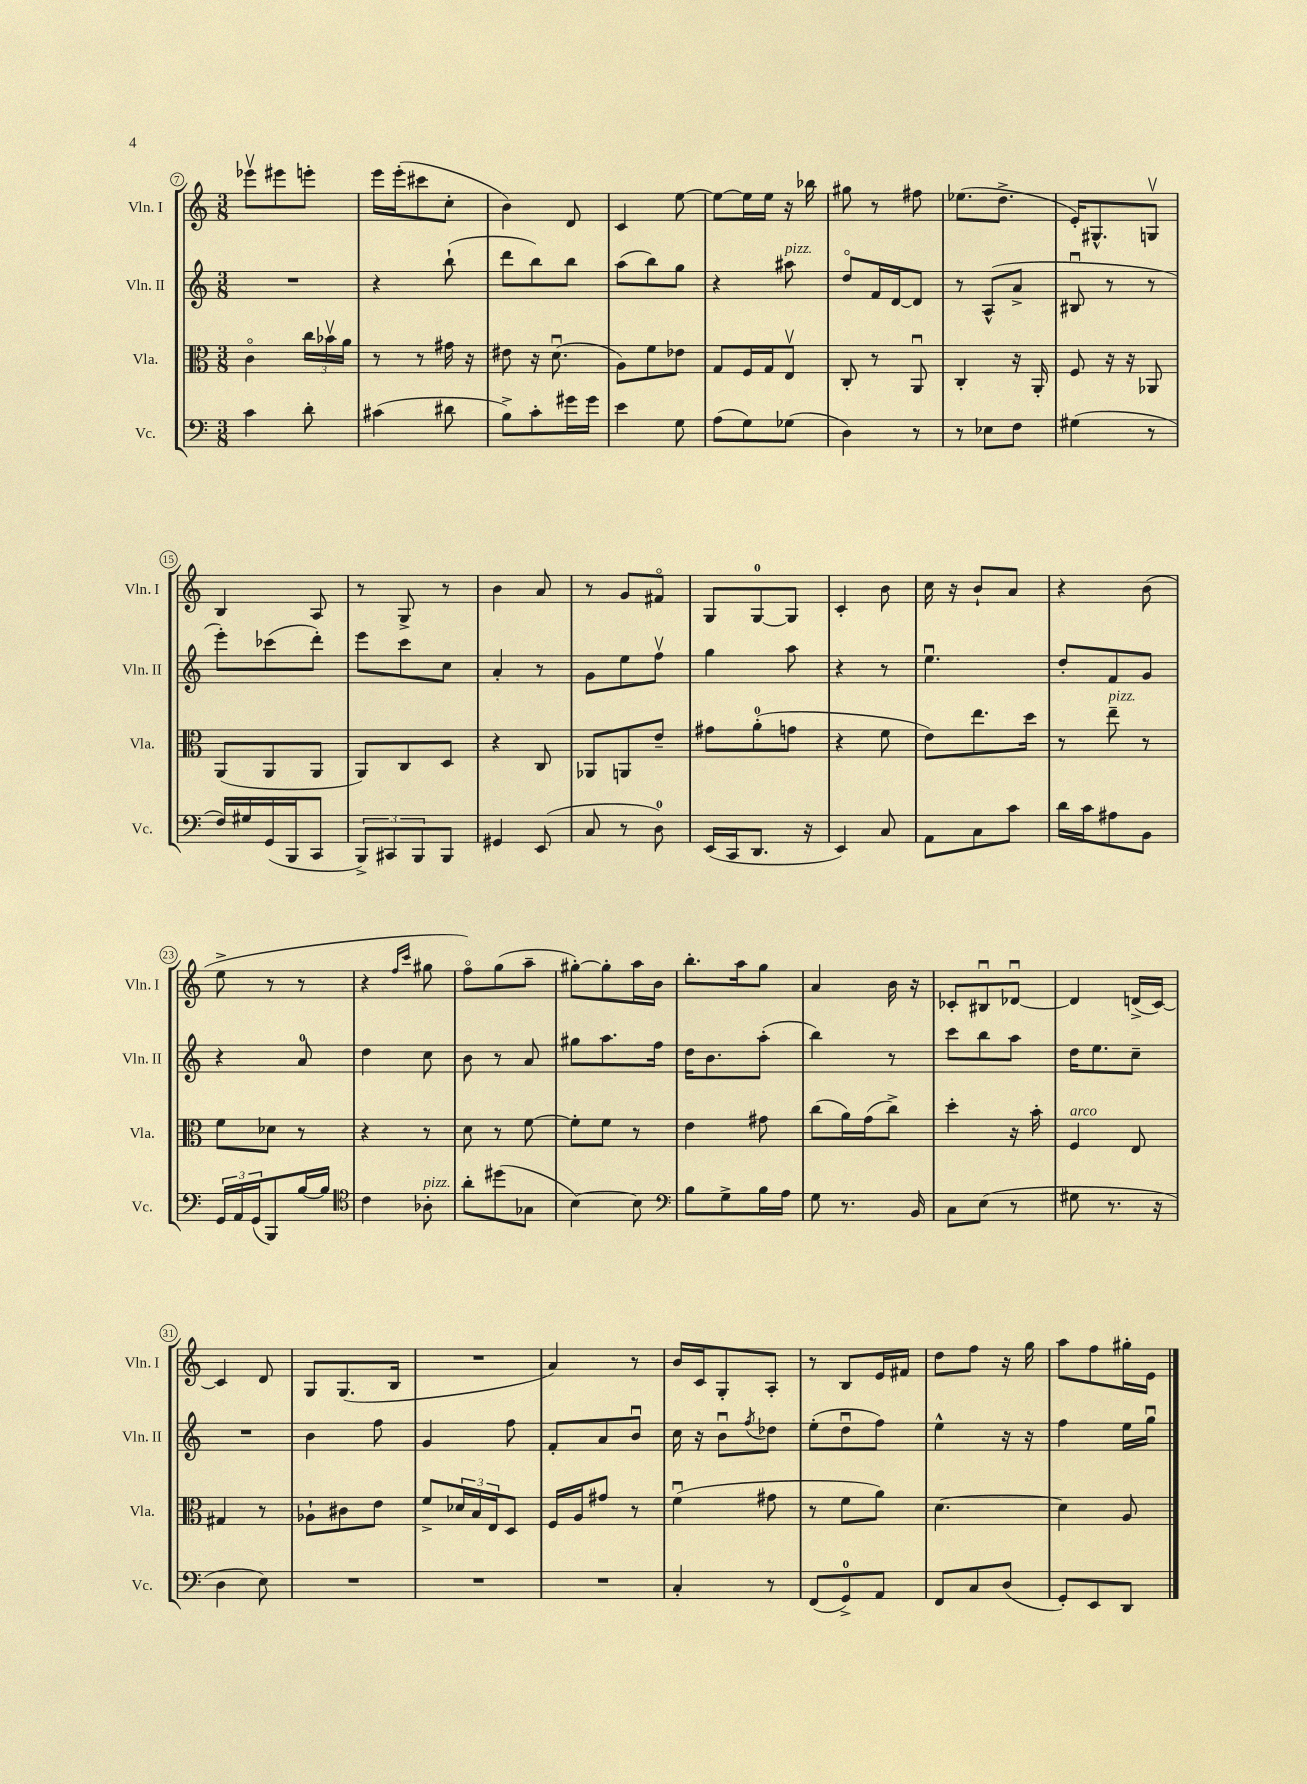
<<
\new StaffGroup <<
\new Staff = "s0" \with { instrumentName = "Vln. I" shortInstrumentName = "Vln. I" } {
    \clef treble \key c \major \numericTimeSignature \time 3/8
    ees'''8\upbow eis'''8 e'''8-. |
    e'''16 e'''16-.( cis'''8 c''8-. |
    b'4) d'8 |
    c'4 e''8~ |
    e''8~ e''16 e''16 r16 bes''16 |
    gis''8 r8 fis''8 |
    ees''8.( d''8.-> |
    e'16-.) gis8.-^ g8\upbow |
    b4 a8 |
    r8 g8-> r8 |
    b'4 a'8 |
    r8 g'8 fis'8\flageolet |
    g8 g8-0~ g8 |
    c'4-. b'8 |
    c''16 r16 b'8-! a'8 |
    r4 b'8( |
    e''8-> r8 r8 |
    r4 \grace { f''16 c'''16 } gis''8 |
    f''8\flageolet) g''8( a''8-- |
    gis''8~-.) gis''8-. a''16 b'16 |
    b''8.-. a''16 g''8 |
    a'4 b'16 r16 |
    ces'8-. bis8\downbow des'8~\downbow |
    des'4 d'16->( c'16~) |
    c'4 d'8 |
    g8 g8.( b16 |
    R4. |
    a'4) r8 |
    b'16 c'16 g8-. a8-. |
    r8 b8 e'16 fis'16 |
    d''8 f''8 r16 g''16 |
    a''8 f''8 gis''16-. e'16 \bar "|." |
}
\new Staff = "s1" \with { instrumentName = "Vln. II" shortInstrumentName = "Vln. II" } {
    \clef treble \key c \major \numericTimeSignature \time 3/8
    R4. |
    r4 b''8-!( |
    d'''8 b''8) b''8 |
    a''8( b''8) g''8 |
    r4 ais''8^\markup { \italic "pizz." } |
    d''8\flageolet f'16 d'16~ d'8 |
    r8 a8-^( a'8-> |
    bis8\downbow r8 r8 |
    e'''8-.) ces'''8( d'''8-.) |
    e'''8 c'''8 c''8 |
    a'4-. r8 |
    g'8 e''8 f''8\upbow |
    g''4 a''8 |
    r4 r8 |
    e''4.\downbow |
    d''8-. f'8 g'8 |
    r4 a'8-0 |
    d''4 c''8 |
    b'8 r8 a'8 |
    gis''8 a''8. f''16 |
    d''16 b'8. a''8-.( |
    b''4) r8 |
    c'''8 b''8 a''8 |
    d''16 e''8. c''8-- |
    R4. |
    b'4 f''8 |
    g'4 f''8 |
    f'8-. a'8 b'8\downbow |
    c''16 r16 b'8\downbow \acciaccatura { f''8 } des''8 |
    e''8-.( d''8\downbow f''8) |
    e''4-^ r16 r16 |
    f''4 e''16 g''16\downbow \bar "|." |
}
\new Staff = "s2" \with { instrumentName = "Vla." shortInstrumentName = "Vla." } {
    \clef alto \key c \major \numericTimeSignature \time 3/8
    c'4\flageolet \tuplet 3/2 { c''16 bes'16\upbow a'16 } |
    r8 r8 gis'16 r16 |
    eis'8 r16 d'8.\downbow( |
    a8) f'8 ees'8 |
    g8 f16 g16 e8\upbow |
    c8-. r8 a,8\downbow |
    c4-. r16 a,16-. |
    f8 r16 r16 aes,8 |
    a,8( a,8 a,8 |
    a,8) c8 d8 |
    r4 c8 |
    aes,8 a,8 e'8-- |
    gis'8 a'8-0-.( g'8 |
    r4 f'8 |
    e'8) e''8. d''16 |
    r8 e''8--^\markup { \italic "pizz." } r8 |
    f'8 des'8 r8 |
    r4 r8 |
    d'8 r8 f'8~ |
    f'8-. f'8 r8 |
    e'4 gis'8 |
    c''8( a'16) g'16( c''8->) |
    d''4-. r16 b'16-. |
    f4^\markup { \italic "arco" } e8 |
    gis4 r8 |
    aes8-! cis'8 e'8 |
    f'8-> \tuplet 3/2 { des'16 b16 e16 } d8 |
    f16 a16 gis'8 r8 |
    f'4\downbow( gis'8 |
    r8 f'8 a'8) |
    d'4.~ |
    d'4 a8 \bar "|." |
}
\new Staff = "s3" \with { instrumentName = "Vc." shortInstrumentName = "Vc." } {
    \clef bass \key c \major \numericTimeSignature \time 3/8
    c'4 d'8-. |
    cis'4( dis'8 |
    b8->) c'8-. gis'16 gis'16 |
    e'4 g8 |
    a8( g8) ges8( |
    d4) r8 |
    r8 ees8 f8 |
    gis4( r8 |
    f16) gis16 g,16( b,,16 c,8 |
    \tuplet 3/2 { b,,8->) cis,8 b,,8 } b,,8 |
    gis,4 e,8( |
    c8 r8 d8-0) |
    e,16( c,16 d,8. r16 |
    e,4) c8 |
    a,8 c8 c'8 |
    d'16 c'16 ais8 b,8 |
    \tuplet 3/2 { g,16 a,16 g,16( } b,,8) b16~ b16 |
    \clef tenor c'4 aes8-.^\markup { \italic "pizz." } |
    a'8-. dis''8( ges8 |
    b4~) b8 |
    \clef bass b8 g8-> b16 a16 |
    g8 r8. b,16 |
    c8 e8( r8 |
    gis8 r8. r16 |
    d4 e8) |
    R4. |
    R4. |
    R4. |
    c4-. r8 |
    f,8( g,8-0->) a,8 |
    f,8 c8 d8( |
    g,8-.) e,8 d,8 \bar "|." |
}
>>
>>
\layout { \context { \Score currentBarNumber = #7 \override BarNumber.stencil = #(make-stencil-circler 0.1 0.3 ly:text-interface::print) } }
